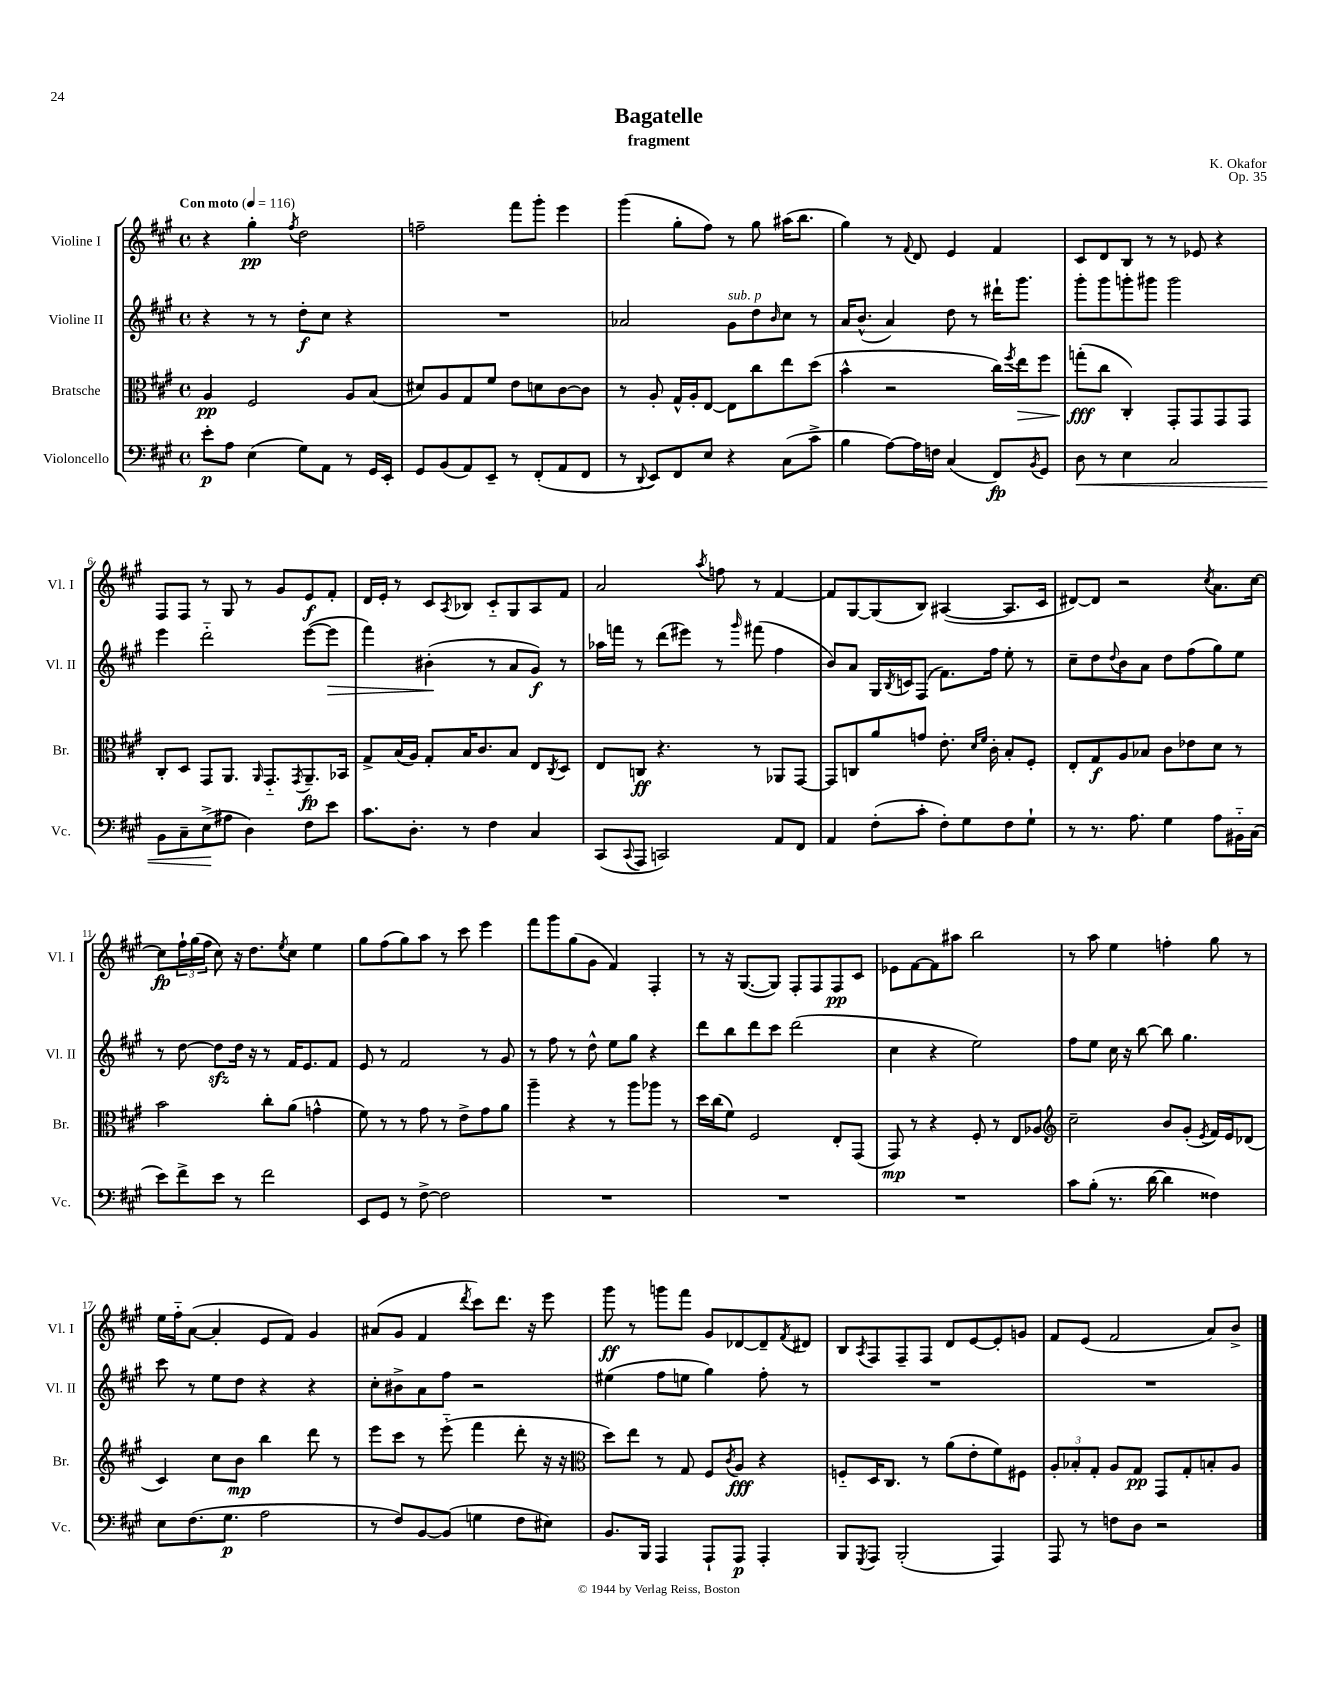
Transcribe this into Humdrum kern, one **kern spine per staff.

**kern	**kern	**kern	**kern
*staff4	*staff3	*staff2	*staff1
*clefF4	*clefC3	*clefG2	*clefG2
*k[f#c#g#]	*k[f#c#g#]	*k[f#c#g#]	*k[f#c#g#]
*M4/4	*M4/4	*M4/4	*M4/4
*met(c)	*met(c)	*met(c)	*met(c)
*MM116	*MM116	*MM116	*MM116
8e'\L	4A/	4r	4r
8A\J	.	.	.
(4E\	2F#/	8r	4gg#'\
.	.	8r	.
.	.	.	8qff#/
8G#\L)	.	8dd'\L	2dd\
8AA\J	.	8cc#\J	.
8r	8A/L	4r	.
16GG#/LL	(8B/J	.	.
16EE'/JJ	.	.	.
=	=	=	=
8GG#/L	8d#/L)	1r	2ff~\
(8BB/	8A/	.	.
8AA/)	8G#/	.	.
8EE~/J	8f#/J	.	.
8r	8e\L	.	8fff#\L
(8FF#'/L	8d\	.	8ggg#'\J
8AA/	[8c#\	.	4eee\
8FF#/J	8c#\]J	.	.
=	=	=	=
8r	8r	2a-/	(4ggg#\
8qqDD/	.	.	.
8EE/L)	8A'/	.	.
8FF#/	16G#^^/LL	.	8gg#'\L
.	16A'/J	.	.
8E/J	[8E/J	.	8ff#\J)
4r	8E\]L	8g#\L	8r
.	8cc#\	8dd\	8gg#\
.	.	16qqb/	.
(8C#\L	8ee\	8cc#\J	(16aa#\LK
.	.	.	8.bb\J
8c#^\J	(8dd\J	8r	.
=	=	=	=
4B\	4b^^\	16a/LK	4gg#\)
.	.	(8.b^^/J	.
[8A\L)	2r	4a/)	8r
.	.	.	8qqf#/
16A\]L	.	.	8d/
16F\JJ	.	.	.
(4C#/	.	8dd\	4e/
.	.	8r	.
8FF#/L)	16cc#\LL)	16ddd#`\LK	4f#/
.	8qff#/	.	.
.	16ee\J	8.ggg#\J	.
8qBB/	.	.	.
8GG#/J	8ff#\J	.	.
=	=	=	=
8D\	(8gg'\L	8ggg#'\L	8c#/L
8r	8cc#\J	8ggg#\	8d/
4E\	4C#'/)	8ggg'\	8B/J
.	.	8ggg#\J	8r
2C#/	8GG#'/L	2ggg#\	8r
.	8GG#/	.	8e-/
.	8GG#/	.	4r
.	8GG#/J	.	.
=	=	=	=
8BB\L	8C#'/L	4eee\	8F#/L
8C#~\	8D/J	.	8F#/J
(8E^\	8GG#/L	2ddd'~\	8r
8A#\J	8.AA/J	.	8G#/
4D\)	.	.	8r
.	16qqAA/	.	.
.	8.GG#'~/L	.	.
.	.	.	8g#/L
.	8qGG#/	.	.
8F#\L	8.AA~/	([8eee\L	8e/
8e\J	.	8eee\]J	8f#'/J
.	16BB-/Jk	.	.
=	=	=	=
8.c#\L	8G#^/L	4fff#\)	16d/LL
.	.	.	16e'/JJ
.	(16B/L	.	8r
8.D'\J	16A/JJ)	.	.
.	8G#'/L	(4b#'\	8c#/L
.	.	.	8qA/
8r	16B/K	.	8B-/J
.	8.c#/	.	.
4F#\	.	8r	8c#'~/L
.	8B/J	8a/L	8G#/
4C#/	8E/L	8g#/J)	8A/
.	8qC#/	.	.
.	8D/J	8r	8f#/J
=	=	=	=
(8CC#/L	8E/L	16aa-\LL	2a/
.	.	16fff\JJ	.
8qqCC#/	.	.	.
8AAA/J	8C/J	8r	.
2CC/)	4.r	(8ddd\L	.
.	.	8eee#\J)	.
.	.	.	8qaa/
.	.	8r	8ff\
.	.	16qqggg#/	.
.	8r	(8fff#\	8r
8AA/L	8AA-/L	4ff#\	[4f#/
8FF#/J	[8GG#/J	.	.
=	=	=	=
4AA/	8GG#/]L	8b/L)	8f#/]L
.	8C/	8a/J	[8G#/
(8F#'\L	8a/	16G#/LL	(8G#/]
.	.	8qB/	.
.	.	16c/J	.
8c#'\J	8g/J	(8F#/J	8B/J)
8F#'\L)	8.e'\	8.f#\L)	([4A#/
8G#\	.	.	.
.	16qqd/LL	.	.
.	16qqf#/JJ	.	.
.	16c#'\	16ff#\Jk	.
8F#\	8B'/L	8ee'\	8.A#/]L
8G#`\J	8F#'/J	8r	.
.	.	.	16c#/Jk
=	=	=	=
8r	8E'/L	8cc#~\L	[8d#/L)
8.r	8G#/	8dd\	8d#/]J
.	.	8qqdd/	.
.	8A/	8b\	2r
8.A\	.	.	.
.	8B-/J	8a\J	.
4G#\	8c#\L	8dd\L	.
.	8e-\	(8ff#\	.
.	.	.	8qcc#/
8A\L	8d\J	8gg#\)	8.a\L
16BB#'~\L	8r	8ee\J	.
(16C#\JJ	.	.	[16cc#\Jk
=	=	=	=
8e\L)	2b\	8r	8cc#\]L
8f#^\	.	[8dd\	24ff#`\L
.	.	.	(24gg#\
.	.	.	24ff#\JJ
8e\J	.	8dd\]L	8cc#\)
8r	.	16dd\Jk	16r
.	.	16r	8.dd\L
2f#\	8cc#'\L	8r	.
.	.	.	8qee/
.	(8a\J	16f#/LK	8cc#\J
.	.	8.e/	.
.	4g^^\	.	4ee\
.	.	8f#/J	.
=	=	=	=
8EE/L	8f#\)	8e/	8gg#\L
8GG#/J	8r	8r	(8ff#\
8r	8r	2f#/	8gg#\)
[8F#^\	8g#\	.	8aa\J
2F#\]	8r	.	8r
.	8e^\L	.	8ccc#\
.	8g#\	8r	4eee\
.	8a\J	8g#/	.
=	=	=	=
1r	4aa~\	8r	8fff#\L
.	.	8ff#\	8ggg#\
.	4r	8r	(8gg#\
.	.	8dd^^\	8g#\J
.	8r	8ee\L	4f#/)
.	8aa\L	8gg#\J	.
.	8aa-\J	4r	4F#'/
.	8r	.	.
=	=	=	=
1r	16dd\LL	8ddd\L	8r
.	(16cc#\J	.	.
.	8f#\J)	8bb\	16r
.	.	.	([8.G#/L
.	2F#/	8ddd\	.
.	.	8ccc#\J	8G#/]J)
.	.	(2ddd\	8F#'/L
.	.	.	8F#/
.	8E'/L	.	8F#/
.	(8GG#/J	.	8c#/J
=	=	=	=
1r	8GG#/)	4cc#\	8e-\L
.	8r	.	[8f#\
.	4r	4r	8f#\]
.	.	.	8aa#\J
.	8F#'/	2ee\)	2bb\
.	8r	.	.
.	8E/L	.	.
.	8A-/J	.	.
=	=	=	=
*	*clefG2	*	*
8c#\L	2cc#~\	8ff#\L	8r
(8B'\J	.	8ee\J	8aa\
8.r	.	16cc#\	4ee\
.	.	16r	.
.	.	[8bb\	.
[16d\	.	.	.
4d\]	8b/L	8bb\]	4ff'\
.	(8g#'/J	4.gg#\	.
.	8qe/	.	.
4F##\)	16f#/LL)	.	8gg#\
.	16e/J	.	.
.	(8d-/J	.	8r
=	=	=	=
8E\L	4c#/)	8ccc#\	16ee\LL
.	.	.	16ff#'~\J
(8.F#\	.	8r	([8a\J
.	8cc#\L	8ee\L	4a'/]
8.G#\J	.	.	.
.	8b\J	8dd\J	.
2A\	4bb\	4r	8e/L
.	.	.	8f#/J)
.	8ddd\	4r	4g#/
.	8r	.	.
=	=	=	=
8r	8eee\L	8cc#'\L	(8a#/L
8F#/L)	8ccc#\J	8b#^\	8g#/J
[8BB/	8r	8a\	4f#/
(8BB/]J	(8eee'~\	8ff#\J	.
.	.	.	8qddd/
4G\	4fff#\	2r	8ccc#\L)
.	.	.	8.ddd\J
8F#\L	8ddd'\	.	.
.	.	.	16r
8E#\J)	16r	.	8eee\
.	16r	.	.
=	=	=	=
*	*clefC3	*	*
8.BB/L	8dd\L)	(4ee#\	8ggg#\
.	8ee\J	.	8r
16BBB/Jk	.	.	.
4AAA/	8r	8ff#\L	8ggg\L
.	8G#/	8ee\J	8fff#\J
8AAA`/L	8F#/L	4gg#\)	8g#/L
.	8qc#/	.	.
8AAA/J	8A/J	.	[8d-/
4AAA'/	4r	8ff#'\	8d-~/]
.	.	.	8qf#/
.	.	8r	8d#/J
=	=	=	=
8BBB/L	8F'~/L	1r	8B/L
8qGGG#/	.	.	8qA/
8AAA/J	16D/K	.	8F#/
.	8.C#/J	.	.
(2BBB'/	.	.	8F#~/
.	8r	.	8F#/J
.	(8a\L	.	8d/L
.	8e'\	.	[8e/
4AAA/)	8f#\)	.	8e'/]
.	8F#\J	.	8g/J
=	=	=	=
8AAA/	12A'/L	1r	8f#/L
.	12B-'/	.	.
8r	.	.	(8e/J
.	12G#'/J	.	.
8F\L	8A/L	.	2f#/
8D\J	8G#/J	.	.
2r	8GG#/L	.	.
.	8G#'/	.	.
.	8B'/	.	8a/L)
.	8A/J	.	8b^/J
==	==	==	==
*-	*-	*-	*-
